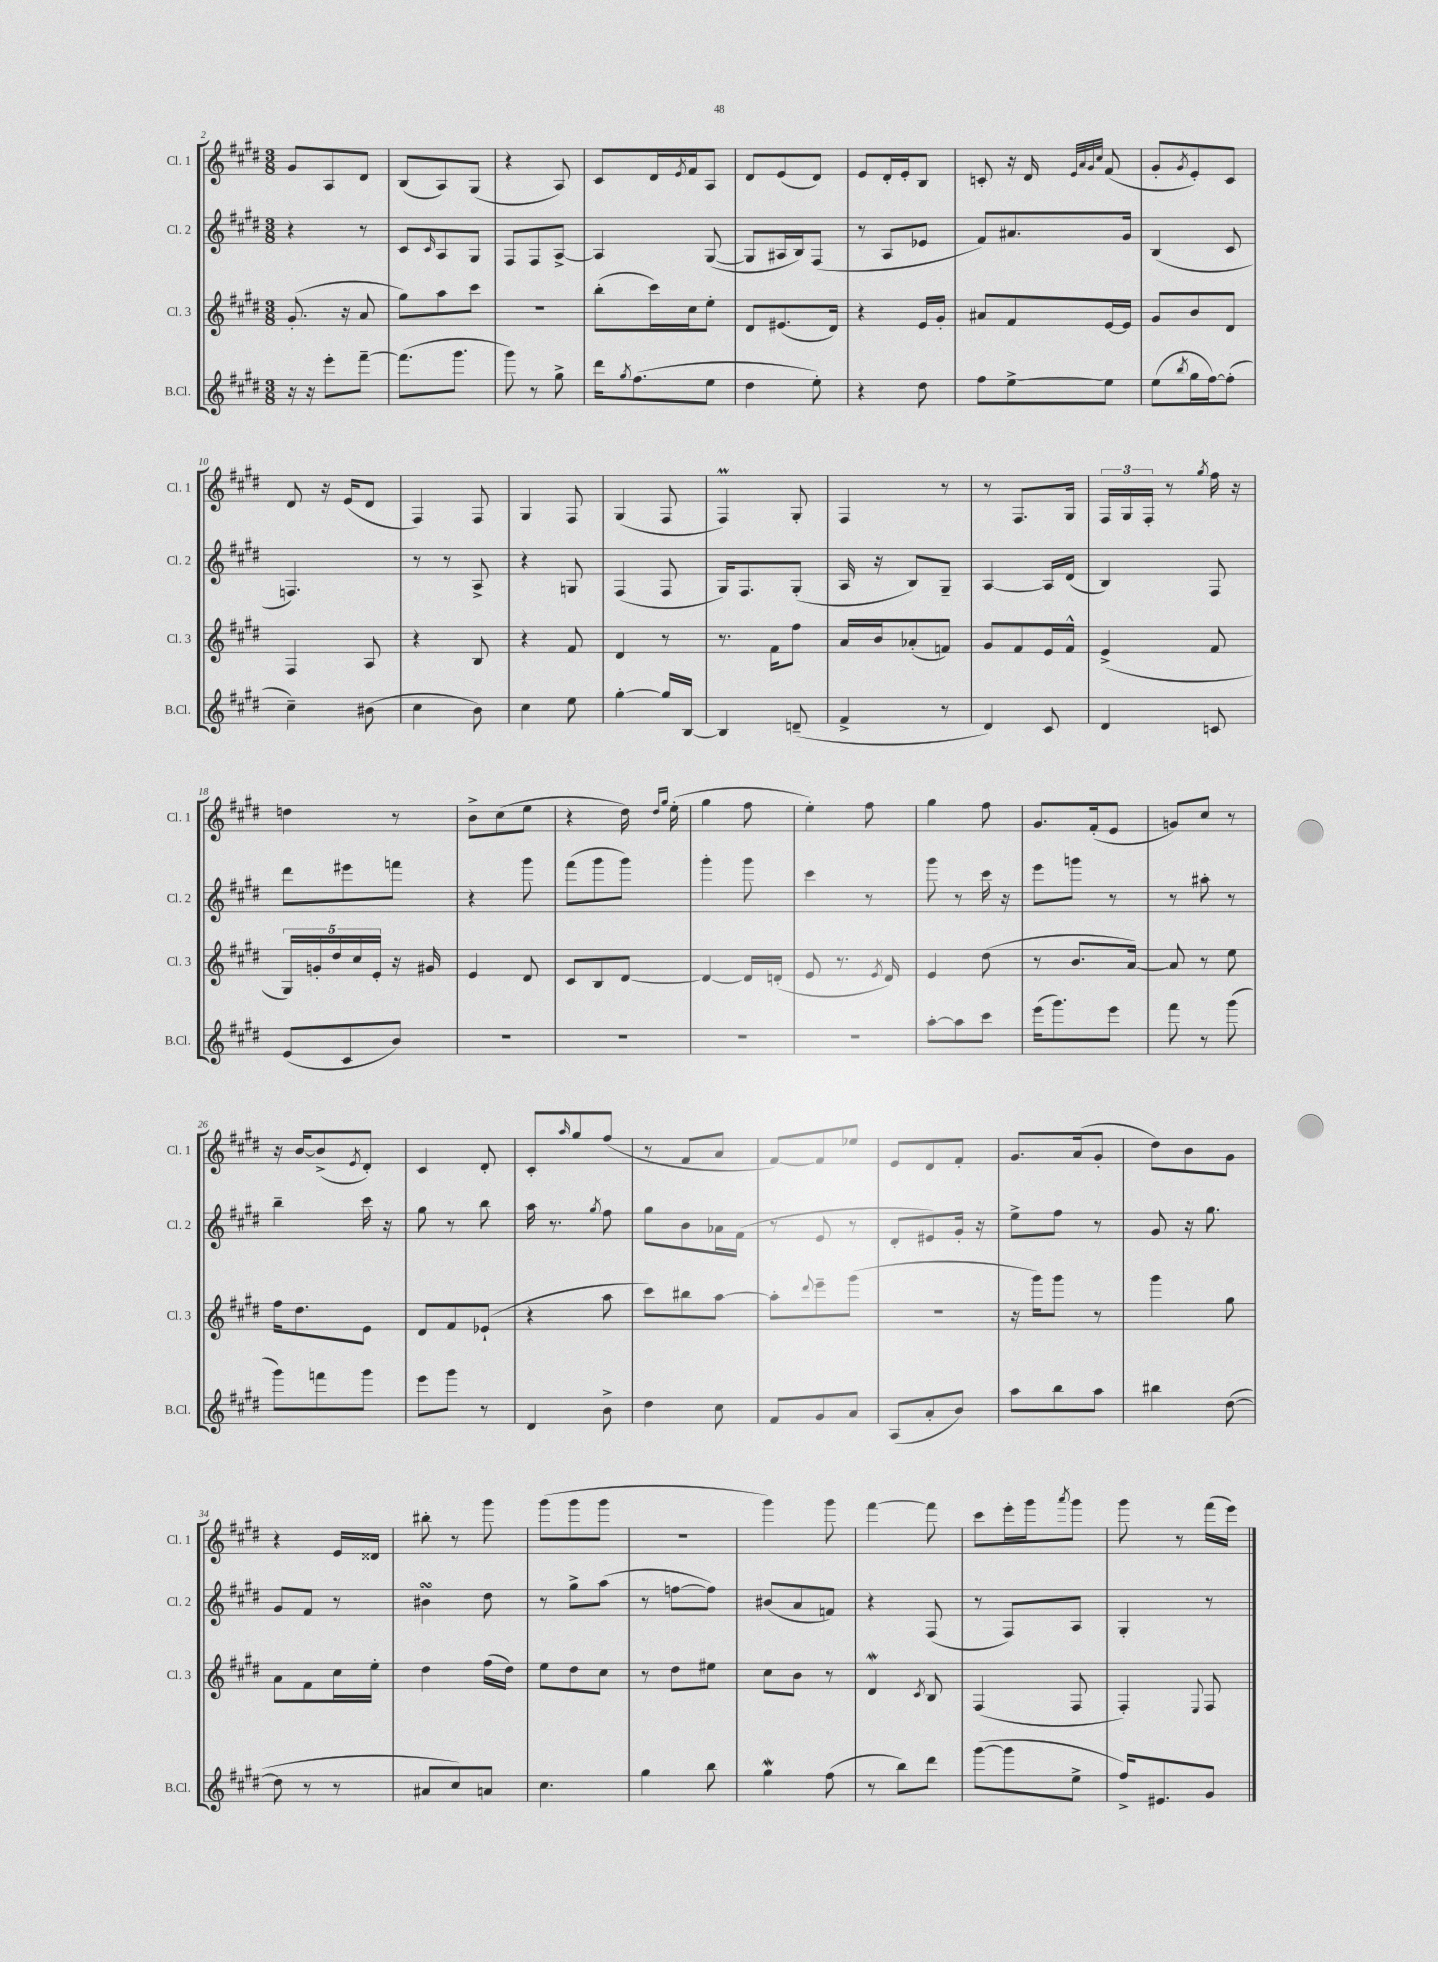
<<
\new StaffGroup <<
\new Staff = "s0" \with { instrumentName = "Cl. 1" shortInstrumentName = "Cl. 1" } {
    \clef treble \key e \major \numericTimeSignature \time 3/8
    gis'8 a8 dis'8 |
    b8( a8) gis8( |
    r4 a8) |
    cis'8 dis'16 \acciaccatura { e'8 } fis'16 a8 |
    dis'8 e'8( dis'8) |
    e'8 dis'16-. e'16-. b8 |
    c'8-. r16 dis'16 \grace { e'32 a'32 gis'32 cis''32 } fis'8( |
    gis'8-. \acciaccatura { gis'8 } e'8-.) cis'8 |
    dis'8 r16 e'16( dis'8 |
    fis4) fis8 |
    gis4 fis8 |
    gis4( fis8 |
    fis4\prall) gis8-. |
    fis4 r8 |
    r8 fis8. gis16 |
    \tuplet 3/2 { fis16 gis16 fis16-. } r8 \acciaccatura { gis''8 } fis''16 r16 |
    d''4 r8 |
    b'8-> cis''8( e''8 |
    r4 dis''16) \grace { dis''16 gis''16 } e''16-.( |
    gis''4 fis''8 |
    e''4-.) fis''8 |
    gis''4 fis''8 |
    gis'8. fis'16-.( e'8 |
    g'8) cis''8 r8 |
    r16 b'16~ b'8->( \acciaccatura { e'8 } dis'8-.) |
    cis'4 dis'8-. |
    cis'8-. \grace { a''16 } gis''8 fis''8( |
    r8 fis'8 a'8 |
    fis'8~) fis'8 ees''8 |
    e'8 dis'8 fis'8-. |
    gis'8. a'16( gis'8-. |
    dis''8) b'8 gis'8 |
    r4 e'16 disis'16 |
    bis''8-. r8 gis'''8 |
    gis'''8( gis'''8 gis'''8 |
    R4. |
    gis'''4) gis'''8 |
    fis'''4~ fis'''8 |
    cis'''8 e'''16-. gis'''16 \acciaccatura { a'''8 } gis'''8 |
    gis'''8 r8 fis'''16( e'''16) \bar "|." |
}
\new Staff = "s1" \with { instrumentName = "Cl. 2" shortInstrumentName = "Cl. 2" } {
    \clef treble \key e \major \numericTimeSignature \time 3/8
    r4 r8 |
    cis'8 \grace { cis'16 } a8 gis8 |
    fis8 fis8 a8~-> |
    a4 gis8~( |
    gis8 ais16 b16) fis8( |
    r8 a8 ees'8 |
    fis'8) ais'8. gis'16 |
    b4( cis'8 |
    f4.) |
    r8 r8 a8-> |
    r4 g8 |
    fis4( fis8 |
    gis16) fis8. gis8-.( |
    a16 r16 b8) gis8-- |
    a4~ a16 dis'16( |
    b4) fis8 |
    dis'''8 eis'''8 f'''8 |
    r4 gis'''8 |
    fis'''8( gis'''8 gis'''8) |
    gis'''4-. gis'''8 |
    cis'''4 r8 |
    gis'''8 r8 cis'''16 r16 |
    e'''8 g'''8 r8 |
    r8 ais''8-. r8 |
    b''4-- cis'''16 r16 |
    gis''8 r8 b''8 |
    a''16 r8. \acciaccatura { gis''8 } fis''8 |
    gis''8 b'8 aes'16 fis'16( |
    r8 e'8 r8 |
    dis'8-. eis'8) gis'16-. r16 |
    e''8-> fis''8 r8 |
    gis'8 r16 gis''8. |
    gis'8 fis'8 r8 |
    bis'4\turn dis''8 |
    r8 gis''8-> a''8( |
    r8 f''8~ f''8) |
    bis'8( a'8 f'8) |
    r4 fis8( |
    r8 fis8) a8 |
    gis4-. r8 \bar "|." |
}
\new Staff = "s2" \with { instrumentName = "Cl. 3" shortInstrumentName = "Cl. 3" } {
    \clef treble \key e \major \numericTimeSignature \time 3/8
    gis'8.-.( r16 a'8 |
    gis''8) a''8 cis'''8 |
    r4. |
    b''8-.( cis'''16) cis''16 e''8-. |
    dis'8 eis'8.( dis'16) |
    r4 e'16 gis'16-. |
    ais'8 fis'8 e'16~ e'16 |
    gis'8 b'8 dis'8 |
    fis4 a8 |
    r4 b8 |
    r4 fis'8 |
    dis'4 r8 |
    r8. fis'16 fis''8 |
    a'16 b'16 aes'8-.( f'8) |
    gis'8 fis'8 e'16 fis'16-^ |
    e'4->( fis'8 |
    \tuplet 5/4 { gis16) g'16-. dis''16 cis''16 e'16-. } r16 gis'16 |
    e'4 dis'8 |
    cis'8 b8 dis'8~ |
    dis'4~ dis'16 d'16-.( |
    e'8 r8. \acciaccatura { e'8 } dis'16) |
    e'4 dis''8( |
    r8 b'8. a'16~) |
    a'8 r8 e''8 |
    fis''16 dis''8. e'8 |
    dis'8 fis'8 ees'8-!( |
    r4 a''8 |
    cis'''8) bis''8 a''8~ |
    a''8-. \appoggiatura { dis'''8 } e'''8-- gis'''8( |
    R4. |
    r16 gis'''16) gis'''8 r8 |
    gis'''4 gis''8 |
    a'8 fis'8 cis''16 e''16-. |
    dis''4 fis''16( dis''16) |
    e''8 dis''8 cis''8 |
    r8 dis''8 eis''8 |
    cis''8 b'8 r8 |
    dis'4\mordent \acciaccatura { cis'8 } b8 |
    fis4( fis8 |
    fis4-.) \appoggiatura { e8 } fis8 \bar "|." |
}
\new Staff = "s3" \with { instrumentName = "B.Cl." shortInstrumentName = "B.Cl." } {
    \clef treble \key e \major \numericTimeSignature \time 3/8
    r16 r16 e'''8-. fis'''8~-- |
    fis'''8.( gis'''8. |
    gis'''8) r8 gis''8-> |
    dis'''16 \acciaccatura { gis''8 } fis''8.( e''8 |
    dis''4 e''8-.) |
    r4 dis''8 |
    fis''8 e''8~-> e''8 |
    e''8( \acciaccatura { b''8 } gis''16 fis''16~) fis''8-.( |
    cis''4--) bis'8( |
    cis''4 b'8) |
    cis''4 e''8 |
    gis''4~-. gis''16 b16~ |
    b4 d'8--( |
    fis'4-> r8 |
    dis'4) cis'8 |
    dis'4 c'8 |
    e'8( cis'8 b'8) |
    R4. |
    R4. |
    R4. |
    R4. |
    a''8~-. a''8 cis'''8 |
    e'''16( gis'''8.) e'''8 |
    fis'''8 r8 gis'''8( |
    gis'''8) f'''8 gis'''8 |
    e'''8 gis'''8 r8 |
    dis'4 b'8-> |
    dis''4 cis''8 |
    fis'8 gis'8 a'8 |
    a8( a'8-. b'8) |
    a''8 b''8 a''8 |
    bis''4 dis''8~( |
    dis''8 r8 r8 |
    ais'8 cis''8) a'8 |
    cis''4. |
    gis''4 b''8 |
    gis''4\mordent fis''8( |
    r8 b''8) dis'''8 |
    gis'''8~( gis'''8 e''8-> |
    fis''16->) eis'8. gis'8 \bar "|." |
}
>>
>>
\layout { \context { \Score currentBarNumber = #2 } }
